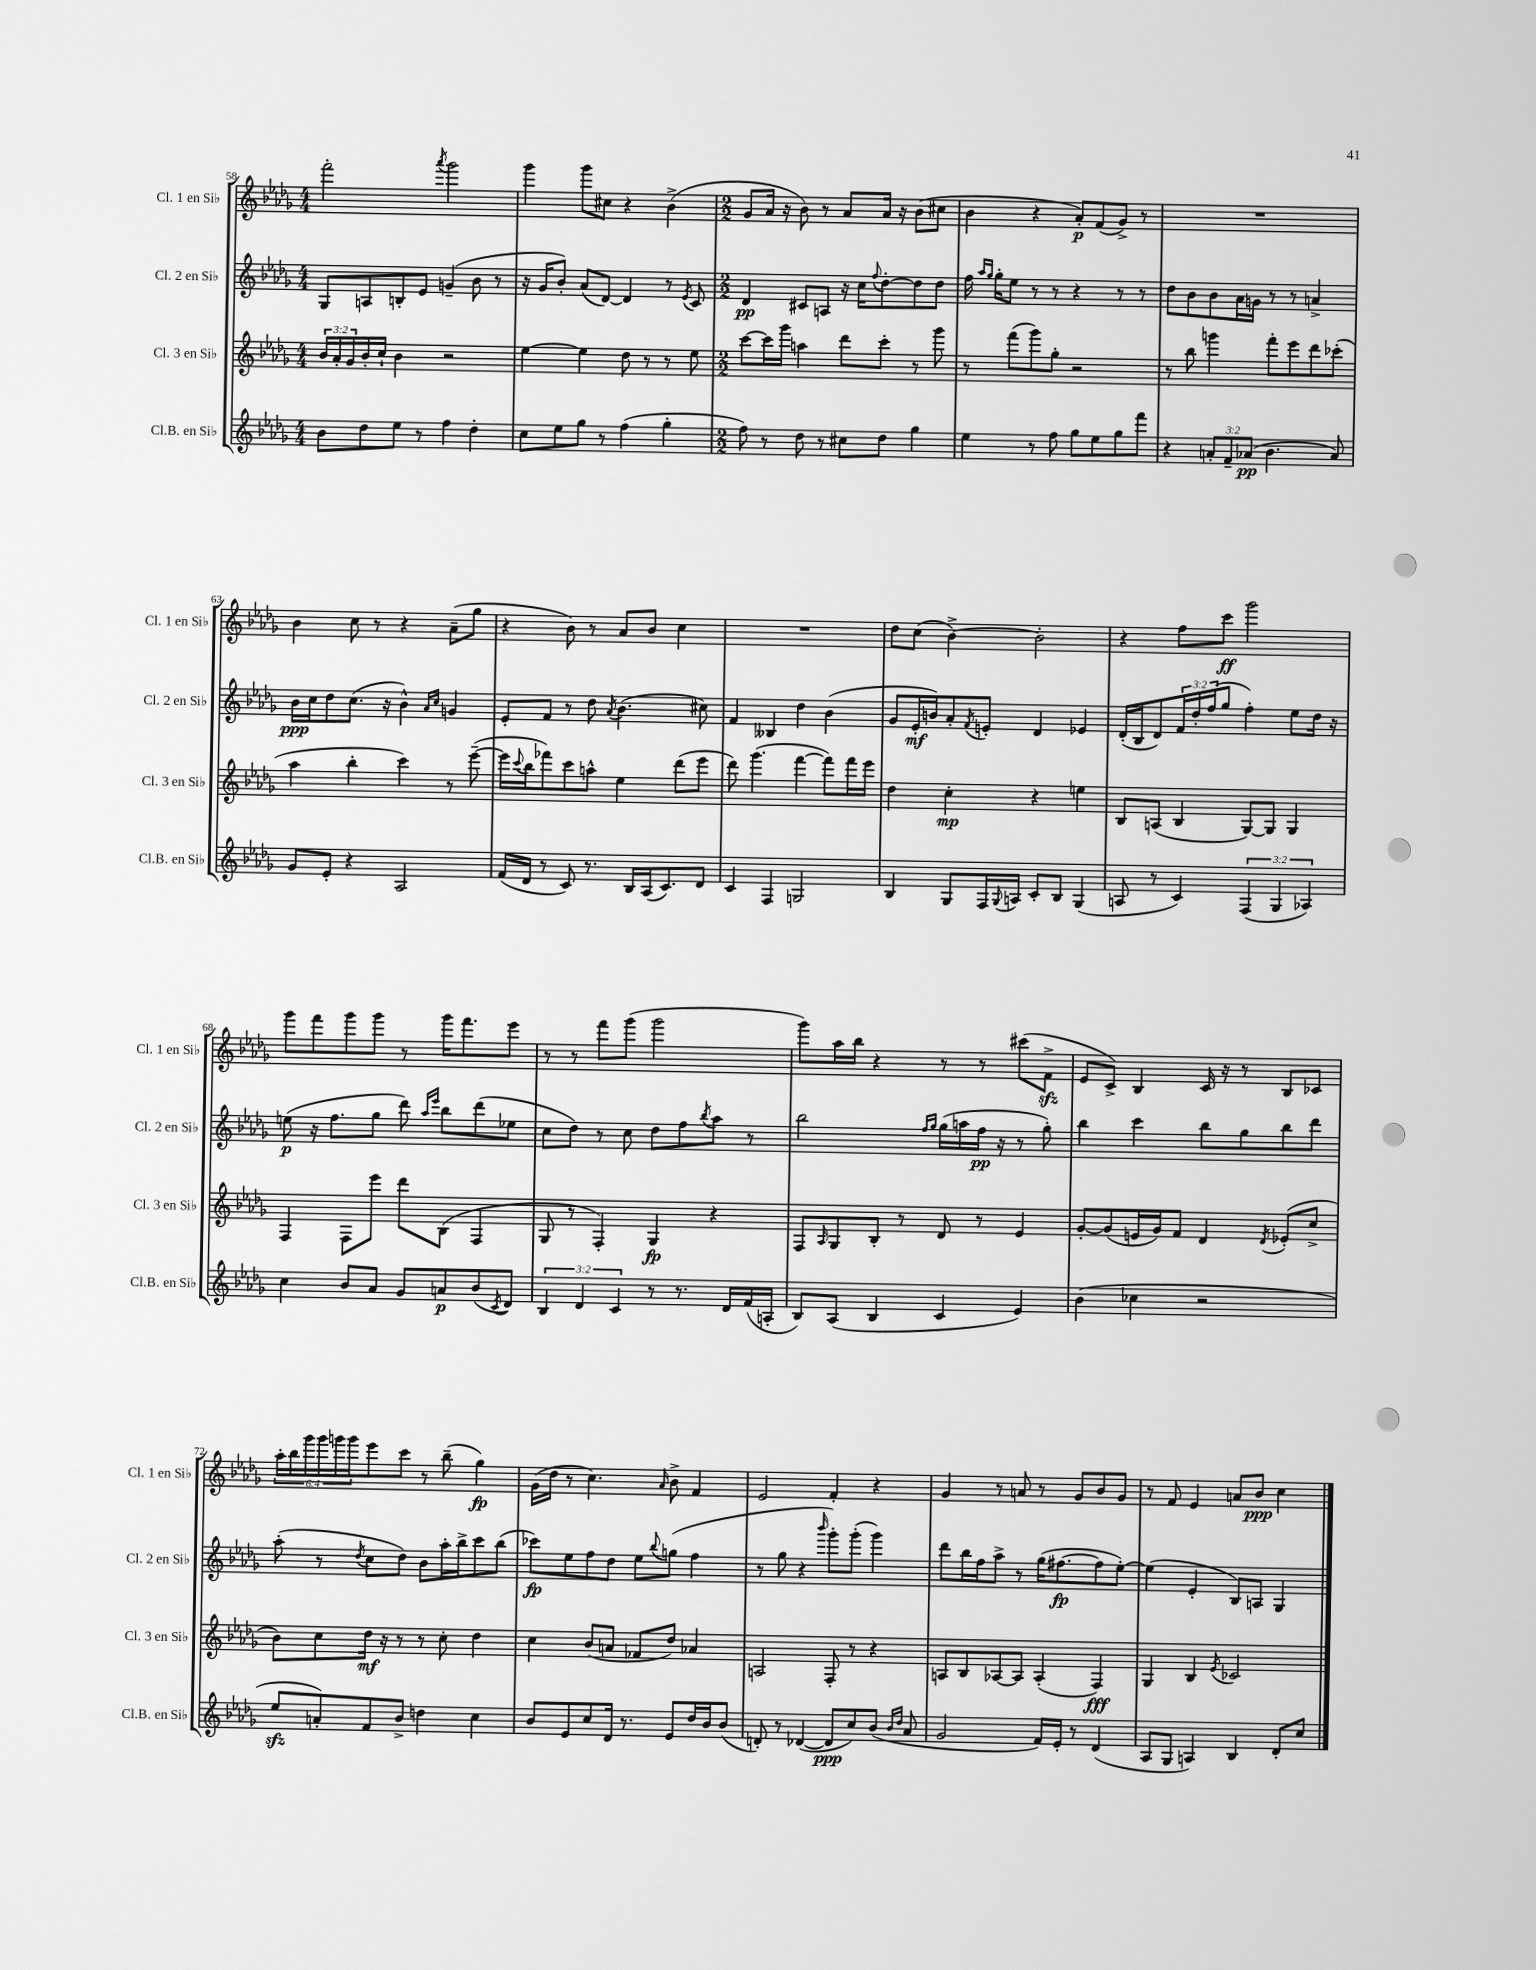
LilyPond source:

<<
\new StaffGroup <<
\new Staff = "s0" \with { instrumentName = "Cl. 1 en Sib" shortInstrumentName = "Cl. 1 en Sib" } {
    \clef treble \key des \major \numericTimeSignature \time 4/4 \override Staff.TupletNumber.text = #tuplet-number::calc-fraction-text
    f'''2-. \acciaccatura { aes'''8 } ges'''2 |
    ges'''4 ges'''8 cis''8 r4 bes'4->( |
    \numericTimeSignature \time 2/2 ges'8 aes'16 r16 bes'8) r8 aes'8 aes'16 r16 bes'8( cis''8 |
    bes'4 r4 aes'8-.\p) f'8( ges'8->) r8 |
    R1 |
    bes'4 c''8 r8 r4 aes'8--( ges''8 |
    r4 bes'8) r8 aes'8 bes'8 c''4 |
    R1 |
    des''8 c''8( bes'4~->) bes'2-. |
    r4 f''8 c'''8\ff ges'''2 |
    ges'''8 f'''8 ges'''8 ges'''8 r8 ges'''16 f'''8. ees'''8 |
    r8 r8 f'''8 ges'''8( ges'''2 |
    ges'''8) aes''16 bes''16 r4 r8 r8 cis'''8( f'8->\sfz |
    ees'8 c'8->) bes4 c'16 r16 r8 bes8 ces'8 |
    \tuplet 6/4 { aes''16-. bes''16 ges'''16 ges'''16 g'''16 g'''16 } ees'''8 c'''8 r8 bes''8--( ges''4\fp) |
    ges'16( des''16 r8 c''4.) \grace { aes'16 } bes'8-> f'4 |
    ees'2 f'4-. r4 |
    ges'4 r8 a'8 r8 ges'8 bes'8 ges'8 |
    r8 f'8 ees'4 a'8 bes'8\ppp c''4 \bar "|." |
}
\new Staff = "s1" \with { instrumentName = "Cl. 2 en Sib" shortInstrumentName = "Cl. 2 en Sib" } {
    \clef treble \key des \major \numericTimeSignature \time 4/4 \override Staff.TupletNumber.text = #tuplet-number::calc-fraction-text
    ges8 a8 b8-. ees'8 g'4--( bes'8 r8 |
    r16 ges'16 bes'8-.) aes'8( des'8~) des'4 r8 \acciaccatura { ees'8 } c'8 |
    \numericTimeSignature \time 2/2 des'4\pp cis'8 a8 r16 c''16 \appoggiatura { f''8 } des''8~-. des''8 des''8 |
    f''16 \grace { aes''16 ges''16 } ges''16-. ees''8 r8 r8 r4 r8 r8 |
    des''8 bes'8 bes'8 aes'16 g'16 r8 r8 a'4-> |
    bes'16\ppp c''16 des''8 c''8.( r16 bes'4-^) \grace { aes'16 c''16 } g'4 |
    ees'8-. f'8 r8 des''8 \acciaccatura { aes'8 } bes'4.( cis''8) |
    f'4 beses4 des''4 bes'4( |
    ges'8 ees'16-.\mf b'16) aes'8-. \acciaccatura { f'8 } e'8-. des'4 ees'4 |
    des'16-.( bes16 des'8) \tuplet 3/2 { f'16 des''16-. f''16( } ges''8 f''4-.) ees''8 des''16 r16 |
    e''8\p( r16 f''8. ges''8 des'''8) \grace { aes''16 ees'''16 } bes''8 des'''8( ees''8 |
    c''8 des''8) r8 c''8 des''8 f''8 \acciaccatura { bes''8 } aes''8 r8 |
    bes''2 \grace { f''16 ges''16 } ges''16( a''16 f''16\pp r16 r8 ges''8-.) |
    bes''4 c'''4 bes''8 ges''8 bes''8 des'''8 |
    aes''8-.( r8 \acciaccatura { des''8 } c''8 des''8) bes'8 aes''16-. bes''16-> c'''8 bes''8( |
    ces'''8\fp) ees''8 f''8 des''8 ees''8 \appoggiatura { bes''8 } g''8( f''4 |
    r8 ges''8 r4 \grace { bes'''16 } ges'''8-.) ges'''8-.( ges'''4) |
    des'''8 bes''16 f''16 aes''8-> r8 ges''16( fis''8.~\fp fis''8 ees''8~-.) |
    ees''4( ees'4-. bes8) a8 ges4 \bar "|." |
}
\new Staff = "s2" \with { instrumentName = "Cl. 3 en Sib" shortInstrumentName = "Cl. 3 en Sib" } {
    \clef treble \key des \major \numericTimeSignature \time 4/4 \override Staff.TupletNumber.text = #tuplet-number::calc-fraction-text
    \tuplet 3/2 { bes'16 aes'16-. ges'16 } bes'16-. c''16-! bes'4 r2 |
    ees''4~ ees''4 des''8 r8 r8 ees''8 |
    \numericTimeSignature \time 2/2 c'''8~ c'''16 ges'''16 a''4 des'''8 c'''8-. r8 ges'''8 |
    r8 f'''8( ges'''8) ges''8-. r2 |
    r8 bes''8 g'''4 f'''8-. ees'''8 des'''8 ces'''8-.( |
    aes''4 bes''4-. c'''4) r8 ees'''8~--( |
    ees'''16 \appoggiatura { c'''8 } bes''16 fes'''8) c'''8 a''8-^ ees''4 des'''8( ees'''8 |
    des'''8) ges'''4.( f'''4~ f'''8) f'''16 ees'''16 |
    des''4 c''4-.\mp r4 e''4 |
    bes8 a8( bes4 ges8~) ges8 ges4 |
    f4 f8 ees'''8 des'''8 bes8( f4 |
    ges8 r8 f4-.) ges4\fp r4 |
    f8 \grace { aes16 } ges8 bes8-. r8 des'8 r8 ees'4 |
    ges'8~-. ges'8( e'16 ges'16) f'8 des'4 \acciaccatura { des'8 } ees'8-.( c''8-> |
    bes'8) c''8 des''16\mf r16 r8 r8 c''8-. des''4 |
    c''4 bes'8( a'8 fes'8 des''8) aes'4 |
    a2 f8-. r8 r4 |
    a8 bes8 aes8~ aes8 aes4-.( f4\fff) |
    ges4 bes4 \acciaccatura { ees'8 } ces'2 \bar "|." |
}
\new Staff = "s3" \with { instrumentName = "Cl.B. en Sib" shortInstrumentName = "Cl.B. en Sib" } {
    \clef treble \key des \major \numericTimeSignature \time 4/4 \override Staff.TupletNumber.text = #tuplet-number::calc-fraction-text
    bes'8 des''8 ees''8 r8 f''4 des''4-. |
    c''8 ees''8 ges''8 r8 f''4( ges''4-. |
    \numericTimeSignature \time 2/2 f''8) r8 des''8 r8 cis''8 des''8 ges''4 |
    ees''4 r8 f''8 ges''8 ees''8 ges''8 f'''8 |
    r4 \tuplet 3/2 { a'8-. f'8-- aes'8\pp( } bes'4. aes'8) |
    ges'8 ees'8-. r4 aes2 |
    f'16( des'16 r8 c'8) r8. bes16 aes16( c'8.) des'8 |
    c'4 f4 g2 |
    bes4 ges8 f16 \appoggiatura { ges8 } a16 c'8-. bes8 ges4( |
    a8 r8 c'4) \tuplet 3/2 { f4( ges4 aes4) } |
    c''4 bes'8 aes'8 ges'8 a'8\p bes'8( \acciaccatura { c'8 } des'8) |
    \tuplet 3/2 { bes4 des'4 c'4 } r8 r8. des'16 f'16( a16-. |
    bes8) aes8( bes4 c'4 ees'4) |
    bes'4( ces''4 r2 |
    ees''8\sfz a'8-.) f'8 bes'8-> d''4 c''4 |
    bes'8 ees'8 c''8 des'16 r8. ees'8 des''16 bes'16 bes'8( |
    d'8-.) r8 des'4~( des'8\ppp c''8) bes'8( \grace { bes'16 des''16 } aes'8 |
    ges'2 f'16) ees'16-. r8 des'4( |
    aes8 ges8 a4) bes4 des'8-. c''8 \bar "|." |
}
>>
>>
\layout { \context { \Score currentBarNumber = #58 } }
